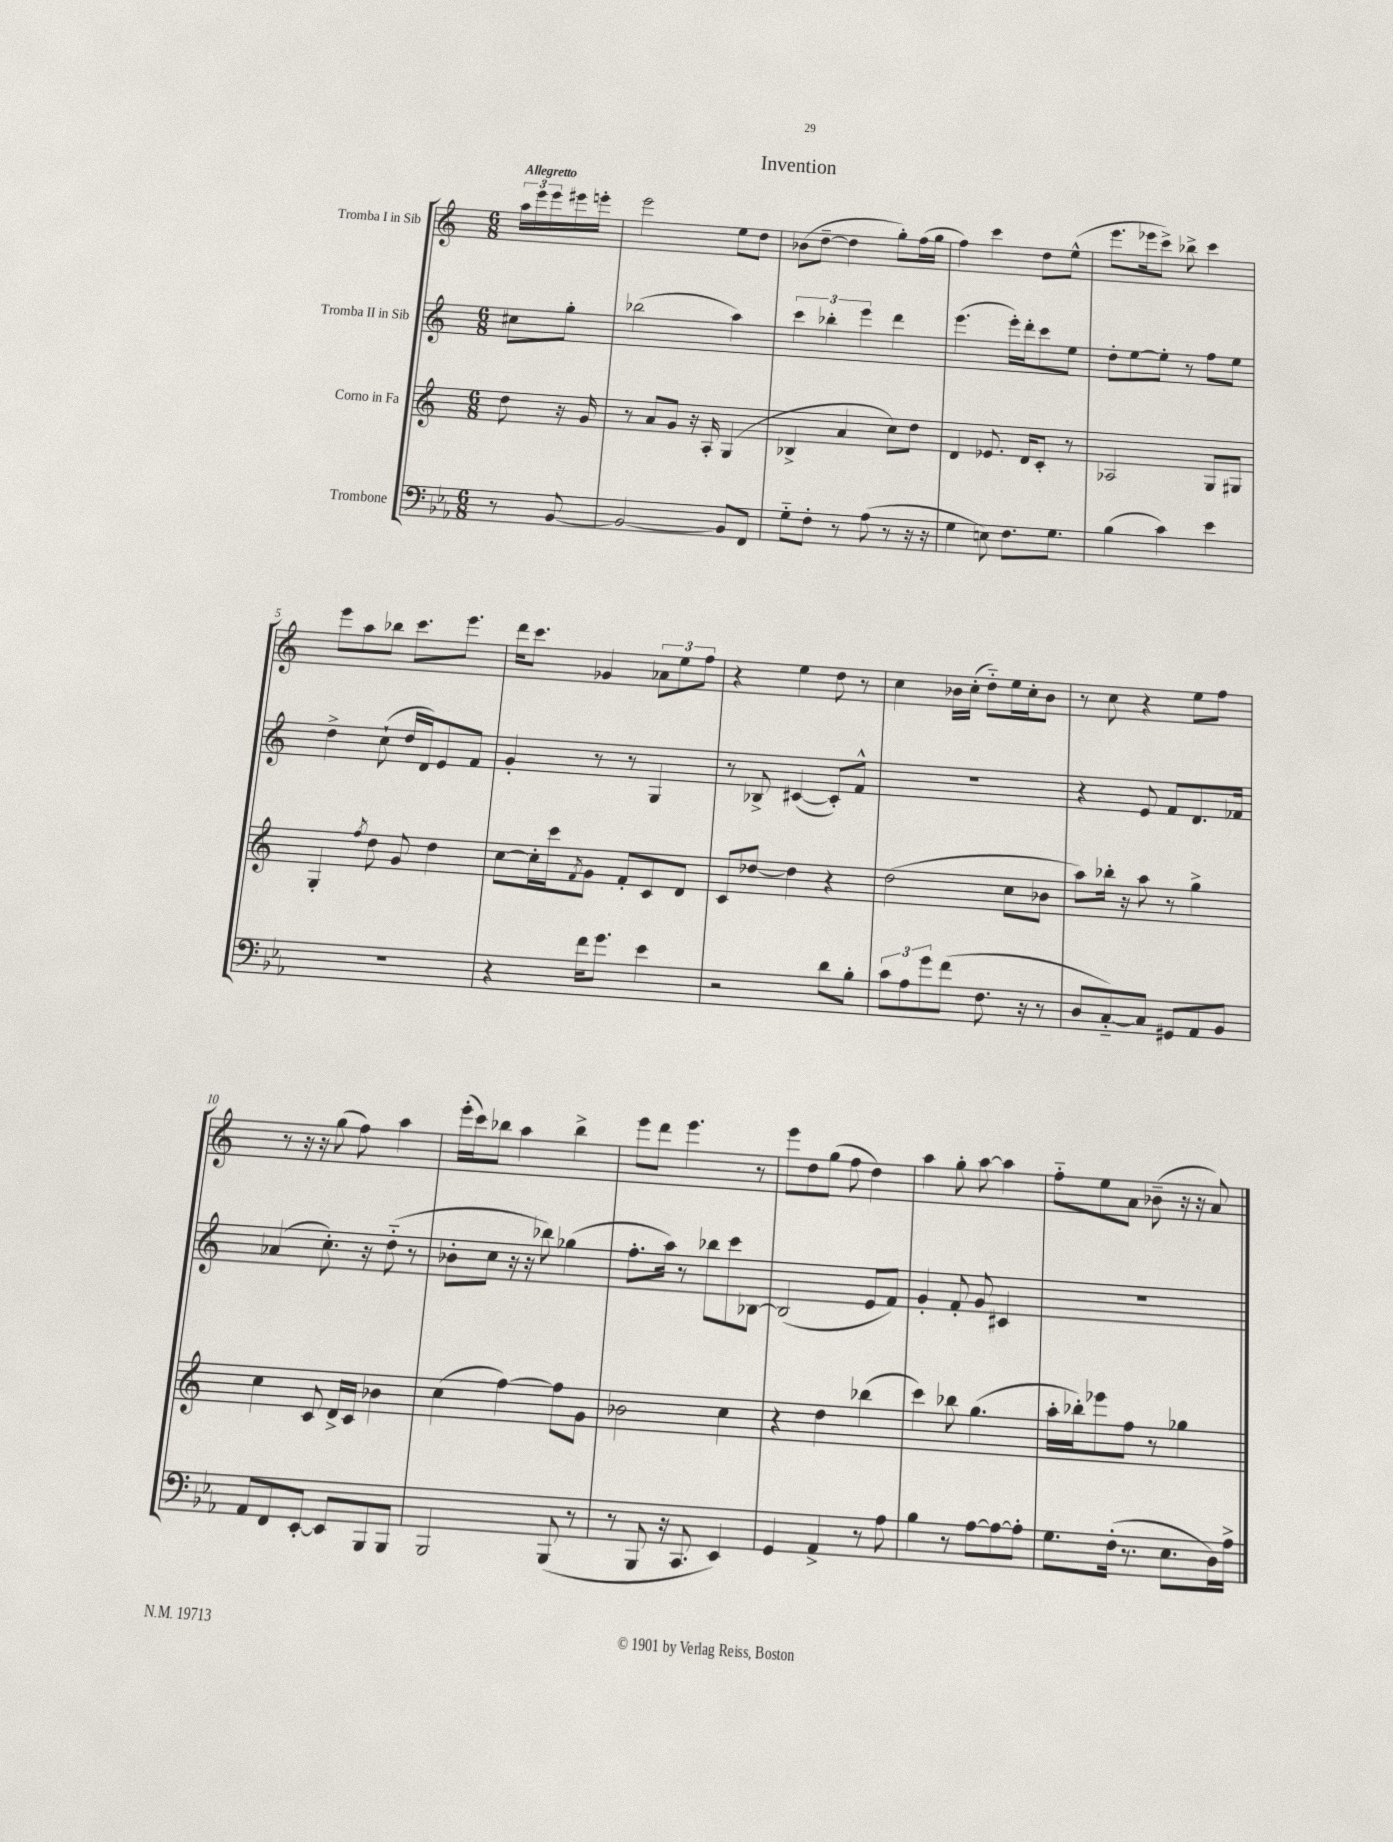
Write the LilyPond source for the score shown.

\header { title = "Invention" }
<<
\new StaffGroup <<
\new Staff = "s0" \with { instrumentName = "Tromba I in Sib" } {
    \clef treble \key c \major \numericTimeSignature \time 6/8 \partial 4 \tempo "Allegretto"
    \tuplet 3/2 { a''16 e'''16 e'''16 } eis'''16 e'''16-. |
    e'''2 e''8 d''8 |
    bes'8( d''8~-- d''4 g''8-.) f''16( g''16 |
    f''4) c'''4 d''8 e''8-^( |
    e'''8. ees'''16 c'''8->) bes''8-> c'''4 |
    e'''8 a''8 bes''8 c'''8. e'''8. |
    d'''16 c'''8. ges'4 \tuplet 3/2 { aes'8 e''8 f''8 } |
    r4 e''4 d''8 r8 |
    c''4 bes'16 c''16-.( d''8-_) e''16 c''16-. bes'8 |
    r8 c''8 r4 e''8 f''8 |
    r8 r16 r16 g''8( f''8) a''4 |
    e'''16-.( c'''16) bes''8 a''4 bes''4-> |
    e'''8 d'''8 e'''4. r8 |
    e'''8 d''8 g''8( f''8 d''4) |
    a''4 g''8-. a''8~ a''4 |
    f''8-_ e''8 a'8 bes'8--( r16 r16 a'8) \bar "|." |
}
\new Staff = "s1" \with { instrumentName = "Tromba II in Sib" } {
    \clef treble \key c \major \numericTimeSignature \time 6/8 \partial 4
    cis''8 g''8-. |
    bes''2( a''4) |
    \tuplet 3/2 { c'''4 bes''4-. e'''4 } d'''4 |
    e'''4.( e'''16-.) d'''16-. c'''8 e''8 |
    d''8-. e''8~ e''8-. r8 f''8 e''8 |
    d''4-> c''8-!( d''16 d'16) e'8 f'8 |
    g'4-. r8 r8 g4 |
    r8 bes8-> cis'4~( cis'8-.) f'8-^ |
    R2. |
    r4 e'8 f'8 d'8. fes'16 |
    aes'4( c''8.-.) r16 d''8-_( r8 |
    bes'8-. c''8 r16 r16 bes''8) ges''4( |
    f''8.-. a''16) r8 bes''8 c'''8 bes8~ |
    bes2( e'8 f'8) |
    g'4-. f'8-. g'8 cis'4 |
    R2. \bar "|." |
}
\new Staff = "s2" \with { instrumentName = "Corno in Fa" } {
    \clef treble \key c \major \numericTimeSignature \time 6/8 \partial 4
    d''8 r16 g'16 |
    r8 a'8 g'8 r16 a16-. g4( |
    bes4-> a'4 c''8) d''8 |
    d'4 ees'8. d'16 c'8-. r8 |
    aes2 g8 gis8 |
    g4-. \acciaccatura { f''8 } d''8 g'8 d''4 |
    c''8~ c''16-. c'''16 \acciaccatura { f'8 } g'8 f'8-. c'8 d'8 |
    c'8 des''8~ des''4 r4 |
    d''2( c''8 bes'8 |
    a''8) bes''16-. r16 a''8 r8 g''4-> |
    c''4 c'8 d'16-> c'16 bes'4 |
    c''4( f''4~) f''8 g'8 |
    bes'2 c''4 |
    r4 d''4 bes''4( |
    c'''4) bes''8 g''4.( |
    a''16-. bes''16-.) ees'''8 f''8 r8 ges''4 \bar "|." |
}
\new Staff = "s3" \with { instrumentName = "Trombone" } {
    \clef bass \key ees \major \numericTimeSignature \time 6/8 \partial 4
    r8 bes,8~ |
    bes,2~ bes,8 f,8 |
    g8-_ f8-. r8 aes8( r8 r16 r16 |
    g4 e8) f8. g8. |
    bes4( c'4) ees'4 |
    R2. |
    r4 f'16 g'8. ees'4 |
    r2 d'8 bes8-. |
    \tuplet 3/2 { c'8 aes8 g'8 } f'8( f8. r16 r8 |
    d8 c8~-_) c8 gis,8 aes,8 bes,8 |
    aes,8 f,8 ees,8~-. ees,8 bes,,8 bes,,8 |
    bes,,2 bes,,8( r8 |
    r8 bes,,8 r16 c,8. ees,4) |
    g,4 aes,4-> r8 aes8 |
    bes4 r8 aes8~ aes8~ aes8-. |
    g8. f16-.( r8. ees8. d16) aes16-> \bar "|." |
}
>>
>>
